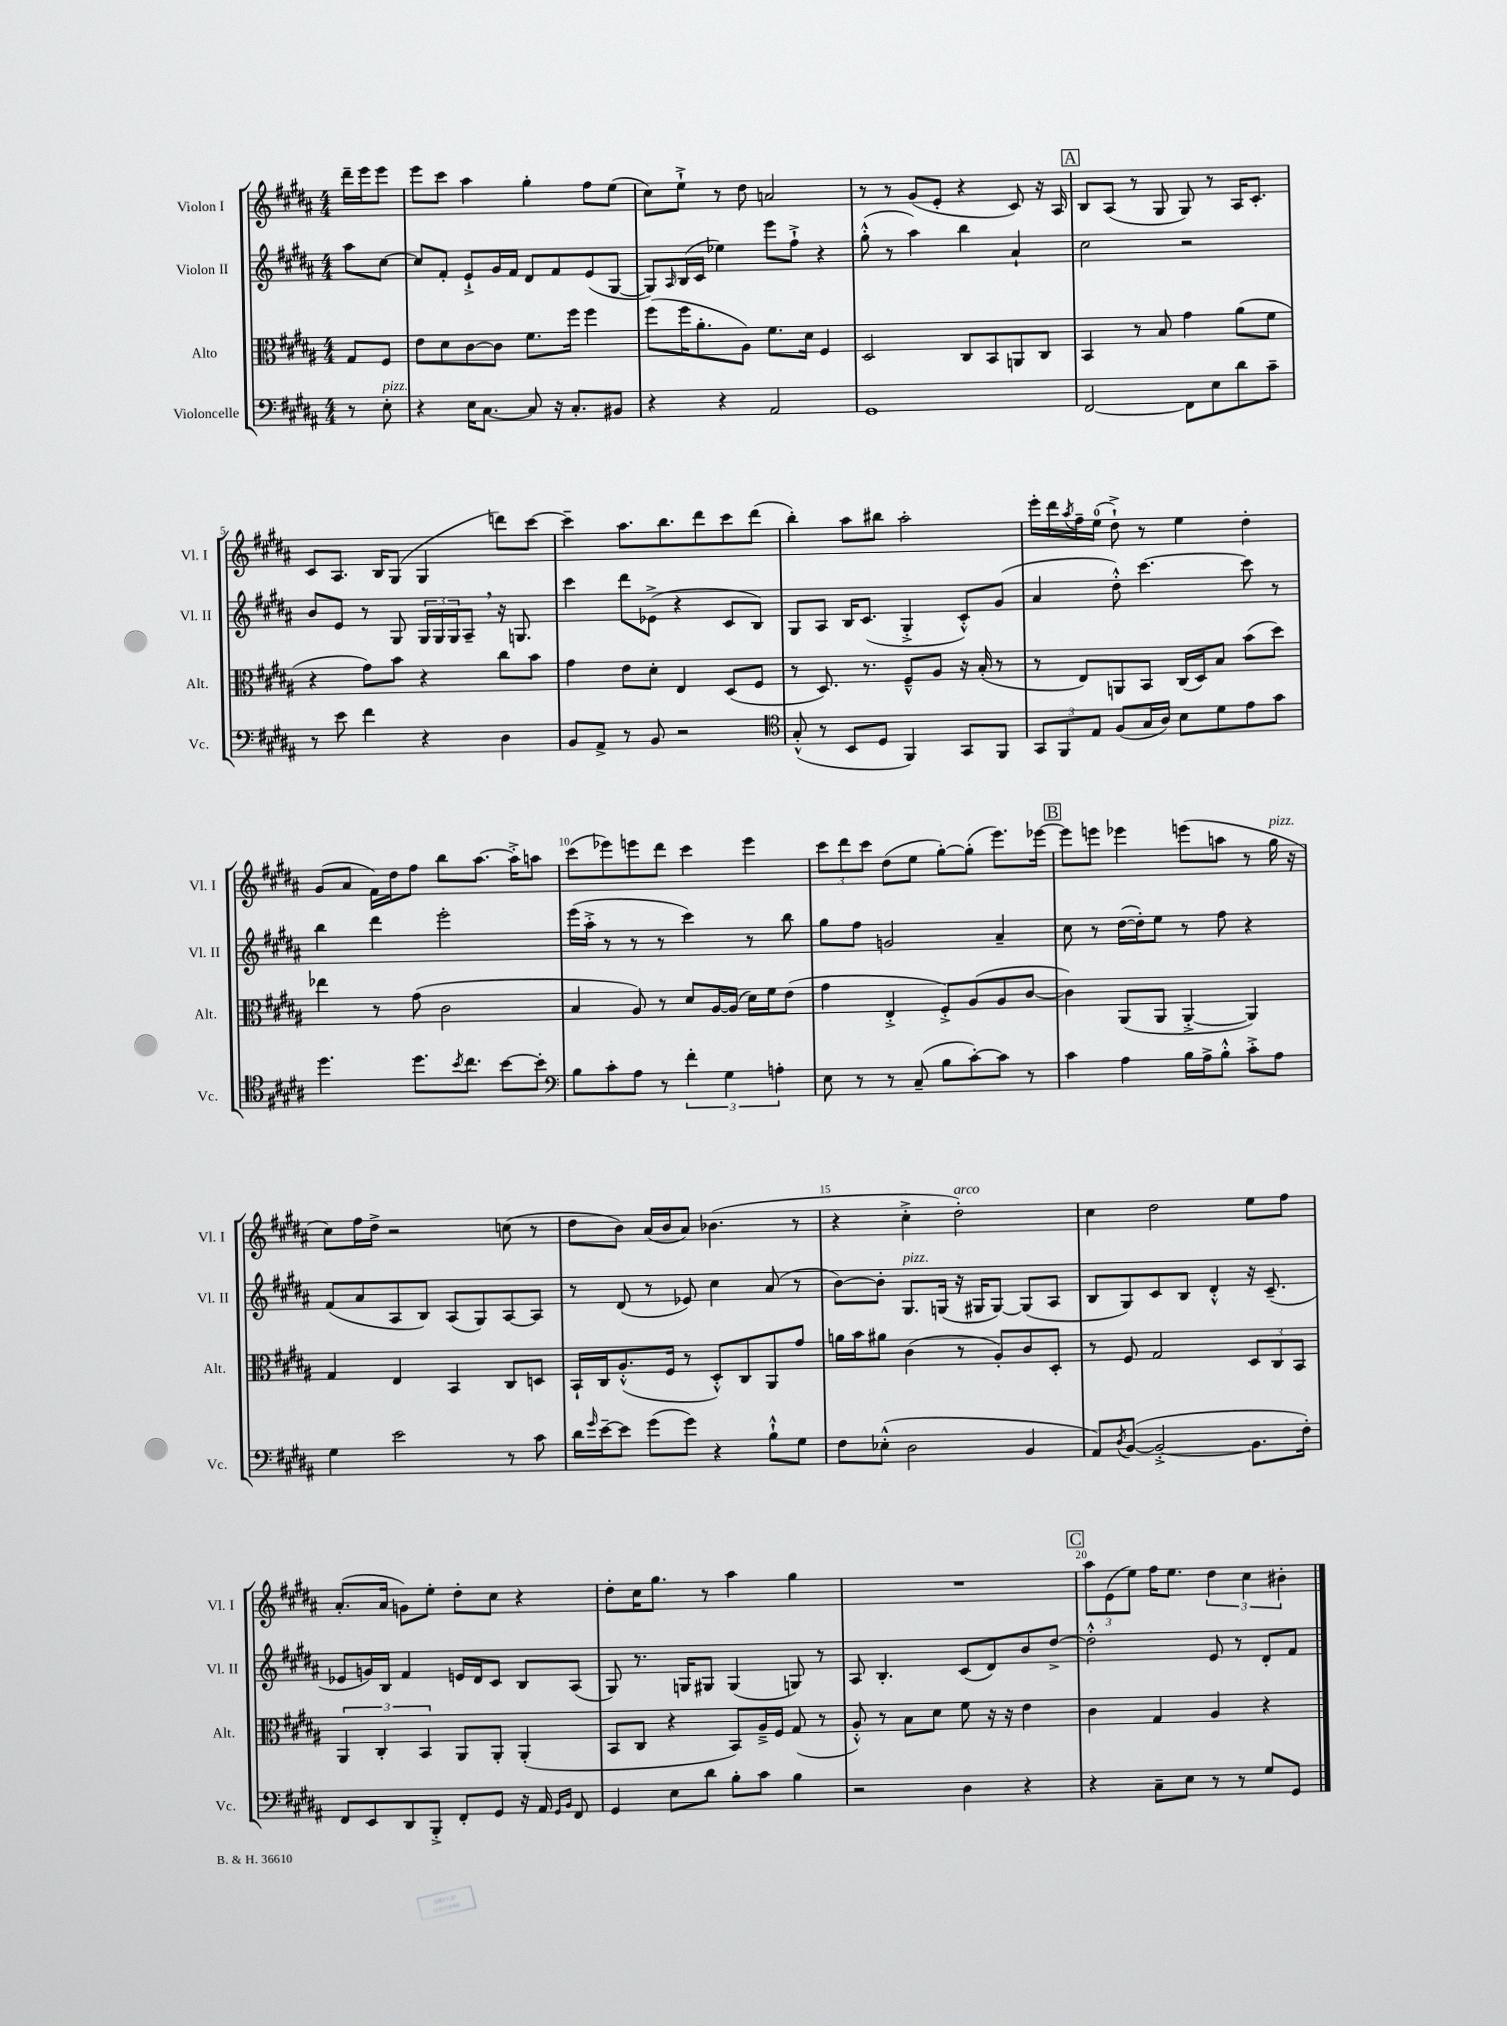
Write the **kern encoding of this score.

**kern	**kern	**kern	**kern
*part4	*part3	*part2	*part1
*staff4	*staff3	*staff2	*staff1
*I"Violoncelle	*I"Alto	*I"Violon II	*I"Violon I
*I'Vc.	*I'Alt.	*I'Vl. II	*I'Vl. I
*clefF4	*clefC3	*clefG2	*clefG2
*k[f#c#g#d#a#]	*k[f#c#g#d#a#]	*k[f#c#g#d#a#]	*k[f#c#g#d#a#]
*M4/4	*M4/4	*M4/4	*M4/4
=	=	=	=
8r	8G#/L	8aa#\L	16ddd#~\LL
.	.	.	16eee\J
!LO:TX:a:i:t=pizz.	!	!	!
8E'\	8F#/J	[8cc#\J	8eee\J
=1	=1	=1	=1
4r	8e\L	8cc#/L]	8eee\L
.	8d#\	8f#'/J	8ccc#\J
16E\KL	[8c#\	8e`^/L	4aa#\
[8.C#\J	.	.	.
.	8c#\J]	16g#/L	.
.	.	16f#/JJ	.
8C#/]	8.f#\L	8d#/L	4gg#'\
16r	.	8f#/	.
8.C#'/L	16ff#\Jk	.	.
.	4ff#\	(8e/	8ff#\L
8BB#X/J	.	[8G#/J	(8ee\J
=2	=2	=2	=2
4r	(8ff#\L	8G#/L])	8cc#\L)
.	.	16qqA#/	.
.	16ff#\K	(16B/L	8ee`^\J
.	8.a#'\	16c#/JJ	.
4r	.	4ee-X\)	8r
.	8A#\J)	.	8dd#\
2AA#/	8.f#\L	8eee\L	2an/
.	.	8ff#`^\J	.
.	16d#\Jk	.	.
.	4F#/	4r	.
=3	=3	=3	=3
1GG#	2D#/	(8gg#'^^\	8r
.	.	8r	8r
.	.	4aa#\)	(8g#/L
.	.	.	8e'/J
.	8C#/L	4bb\	4r
.	8BB/	.	.
.	8AAn/	4a#`/	8c#/)
.	8C#/J	.	16r
.	.	.	16A#/
!!LO:REH:place=s1:t=A
=4	=4	=4	=4
[2FF#/	4BB/	2cc#\	8B/L
.	.	.	(8A#/J
.	8r	.	8r
.	8B/	.	8G#/
8FF#\L]	4g#\	2r	8G#/)
8E\	.	.	8r
8d#\	(8a#\L	.	16A#/KL
.	.	.	8.c#'/J
8c#~\J	8f#\J	.	.
!!LO:LB:g=z
=5	=5	=5	=5
8r	4r	8b/L	8c#/L
8e\	.	8e/J	8.A#/J
4f#\	8g#\L)	8r	.
.	.	.	16B/KL
.	8b\J	8G#/	(8G#/J
4r	4r	24G#/LL	4G#/
.	.	24G#/	.
.	.	24G#/J	.
.	.	8A#~,/J	.
4D#\	8cc#\L	16r	8dddn\L)
.	.	8.Gn/	.
.	8b\J	.	[8ccc#\J
=6	=6	=6	=6
8BB/L	4g#\	4ccc#\	4ccc#~\]
8AA#^/J	.	.	.
8r	8e\L	8ddd#\L	8.aa#\L
8BB/	8d#'\J	(8e-X^\J	.
.	.	.	8.bb\
2r	4E/	4r	.
.	.	.	8ddd#\
.	(8D#/L	8c#/L	8ccc#\
.	8F#/J	8B/J)	(8ddd#\J
=7	=7	=7	=7
*clefC4	*	*	*
(8G#'^^/	8r	8G#/L	4bb'\)
8r	8.D#/)	8A#/J	.
8BB/L	.	16B/KL	8aa#\L
.	8.r	(8.c#/J	.
8D#/J	.	.	8bb#X\J
4FF#/)	8F#~^^/L	4G#'^/	2aa#'\
.	8A#/J	.	.
8GG#/L	16r	8c#'^^/L)	.
.	(16B'/	.	.
8FF#/J	8r	(8g#/J	.
=8	=8	=8	=8
12GG#/L	8r	4a#/	16eee'\LL
.	.	.	16ddd#\
12FF#/	.	.	.
.	.	.	8qaa#/
.	8E/L)	.	16ff#~\
12E/J	.	.	.
.	.	.	(16ee\JJ
(8F#/L	8AAn/	8dd#'^^\)	8dd#`^\)
16G#/L	8BB/J	[4.ccc#\	8r
16A#/JJ)	.	.	.
8B\L	(16C#/LL	.	4ee\
.	16D#/J)	.	.
8d#\	8B/J	.	.
8e\	(8b\L	8ccc#\]	4dd#'\
8g#\J	8dd#\J)	8r	.
!!LO:LB:g=z
=9	=9	=9	=9
4.dd#\	4ee-X\	4bb\	(8g#/L
.	.	.	8a#/J
.	8r	4ddd#\	16f#\LL)
.	.	.	16dd#\J
8.dd#\L	(8g#\	.	8ff#\J
.	2c#\	2eee'\	8bb\L
8qb/	.	.	.
8.cc#\J	.	.	.
.	.	.	[8.aa#\J
[8b\L	.	.	.
.	.	.	16aa#'^\KL]
8b'\J]	.	.	8aan\J
=10	=10	=10	=10
*clefF4	*	*	*
8B\L	4B/	(16eee\LL	(8ccc#\L
.	.	16aa#'^\JJ	.
8c#'\	.	8r	8eee-X\)
8A#\J	8A#/)	8r	8eeen\
8r	8r	8r	8ddd#\J
6f#'\	8d#/L	4ccc#\)	4ccc#\
.	[16A#/L	.	.
6G#\	.	.	.
.	(16A#/JJ]	.	.
.	16d#\LL)	8r	4eee\
.	16f#\J	.	.
6An'\	.	.	.
.	(8e\J	8bb\	.
=11	=11	=11	=11
8E\	4g#\	8gg#\L	12ccc#\L
.	.	.	12ddd#\
8r	.	8ff#\J	.
.	.	.	12ccc#\J
8r	4E'^/	2gn/	(8dd#\L
(8C#~/	.	.	8ee\J
8B\L	8F#'^/L)	.	[8gg#'\L)
[8c#'\)	(8A#/	.	(8gg#'\J]
8c#\J]	8A#/	4a#~/	8.eee\L)
8r	[8c#/J	.	.
.	.	.	[16eee-X\Jk
!!LO:REH:place=s1:t=B
=12	=12	=12	=12
4c#\	4c#\])	8cc#\	8eee-\L]
.	.	8r	8eeen\J
4A#\	(8AA#/L	([16dd#\LL	4eee-X\
.	.	16dd#'\J])	.
.	8AA#/J	8ee\J	.
16B\LL	[4AA#'^/	8r	(8eeen\L
16A#^\J	.	.	.
8B'^^\J	.	8ff#\	8aan\J
8c#'^\L	4AA#/])	4r	8r
!	!	!	!LO:TX:a:i:t=pizz.
8A#\J	.	.	16gg#\
.	.	.	16r
!!LO:LB:g=z
=13	=13	=13	=13
4G#\	4G#/	(8f#/L	8cc#\L)
.	.	8a#/	16ff#\L
.	.	.	16dd#^\JJ
2e\	4E/	8A#/	2r
.	.	8B/J)	.
.	4BB/	(8A#/L	.
.	.	8G#/)	.
8r	8C#/L	[8A#/	(8ccn\
8c#\	8Dn/J	8A#/J]	8r
=14	=14	=14	=14
16d#\LL	16BB`/LL	8r	8dd#\L
16qqg#/	.	.	.
[16e~\J	16C#/J	.	.
8e\J]	(8.A#'^^/	(8d#/	8b\J)
(8g#\L	.	8r	(16a#/LL
.	16F#/Jk	.	16b/J
8g#\J)	8r	8e-X/)	8a#/J)
4r	8D#'^^/L)	4cc#\	(4.b-X\
.	8C#/	.	.
8B`^^\L	8AA#/	(8a#/	.
8G#\J	8g#/J	8r	8r
=15	=15	=15	=15
8F#\L	16an\LL	[8b\L)	4r
.	16b\J	.	.
(8E-X'^^\J	8a#X\J	8b'\J]	.
!	!	!LO:TX:a:i:t=pizz.	!
2D#\	(4c#\	8.G#/L	4cc#'^\
.	.	(16Gn/Jk	.
!	!	!	!LO:TX:a:i:t=arco
.	8r	16r	2dd#'\)
.	.	16G#X/KL	.
.	8A#'/L)	[8G#/J)	.
4BB/	8c#/	(8G#/L]	.
.	8D#'/J	8A#/J	.
=16	=16	=16	=16
8AA#/L)	8r	8B/L	4cc#\
8qD#/	.	.	.
([8BB/J	8F#/	8G#/)	.
2BB'^/_	2G#/	8c#/	2dd#\
.	.	8B/J	.
.	.	4d#'^^/	.
8.BB\L]	12D#/L	16r	8ee\L
.	.	(8.c#~/	.
.	12C#/	.	.
.	.	.	8ff#\J
.	12BB/J	.	.
16F#'\Jk)	.	.	.
!!LO:LB:g=z
=17	=17	=17	=17
8FF#/L	6AA#/	8e-X/L	(8.a#'/L
8EE/	.	16gn/L)	.
.	6C#'/	.	.
.	.	16B/JJ	16a#/Jk
8DD#/	.	4f#/	8gn\L)
.	6BB/	.	.
8BBB'^/J	.	.	8ee'\J
8FF#'/L	8AA#/L	16en/LL	8dd#'\L
.	.	16d#/J	.
8GG#/J	8AA#'/J	8c#/J	8cc#\J
16r	(4AA#'/	8B/L	4r
16AA#/	.	.	.
16qqGG#/LL	.	.	.
16qqBB/JJ	.	.	.
8FF#/	.	(8A#/J	.
=18	=18	=18	=18
4GG#/	8BB/L	8G#/)	8dd#'\L
.	8C#/J	8.r	16cc#\K
.	.	.	8.gg#\J
8E\L	4r	.	.
.	.	16Gn/KL	.
8d#\J	.	8G#X/J	8r
8B'\L	8BB/L)	(4G#/	4aa#\
8c#\J	16A#~^/L	.	.
.	16F#/JJ	.	.
4B\	(8G#/	8Gn/)	4gg#\
.	8r	8r	.
=19	=19	=19	=19
2r	8A#'^^/)	8A#/	1r
.	8r	4.B'/	.
.	8B\L	.	.
.	8d#\J	.	.
4D#\	8f#\	(8c#/L	.
.	16r	8d#/)	.
.	16r	.	.
4r	4e\	8b/	.
.	.	[8dd#^/J	.
!!LO:REH:place=s1:t=C
=20	=20	=20	=20
4r	4c#\	2dd#'^^\]	12aa#\L
.	.	.	(12e\
.	.	.	12ee\J)
8C#~\L	4G#/	.	16ff#\KL
.	.	.	8.ee\J
8E\J	.	.	.
8r	4A#/	8e/	6dd#\
8r	.	8r	.
.	.	.	6cc#\
8G#/L	4r	8d#'/L	.
.	.	.	6b#X'\
8GG#/J	.	8f#/J	.
==	==	==	==
*-	*-	*-	*-
